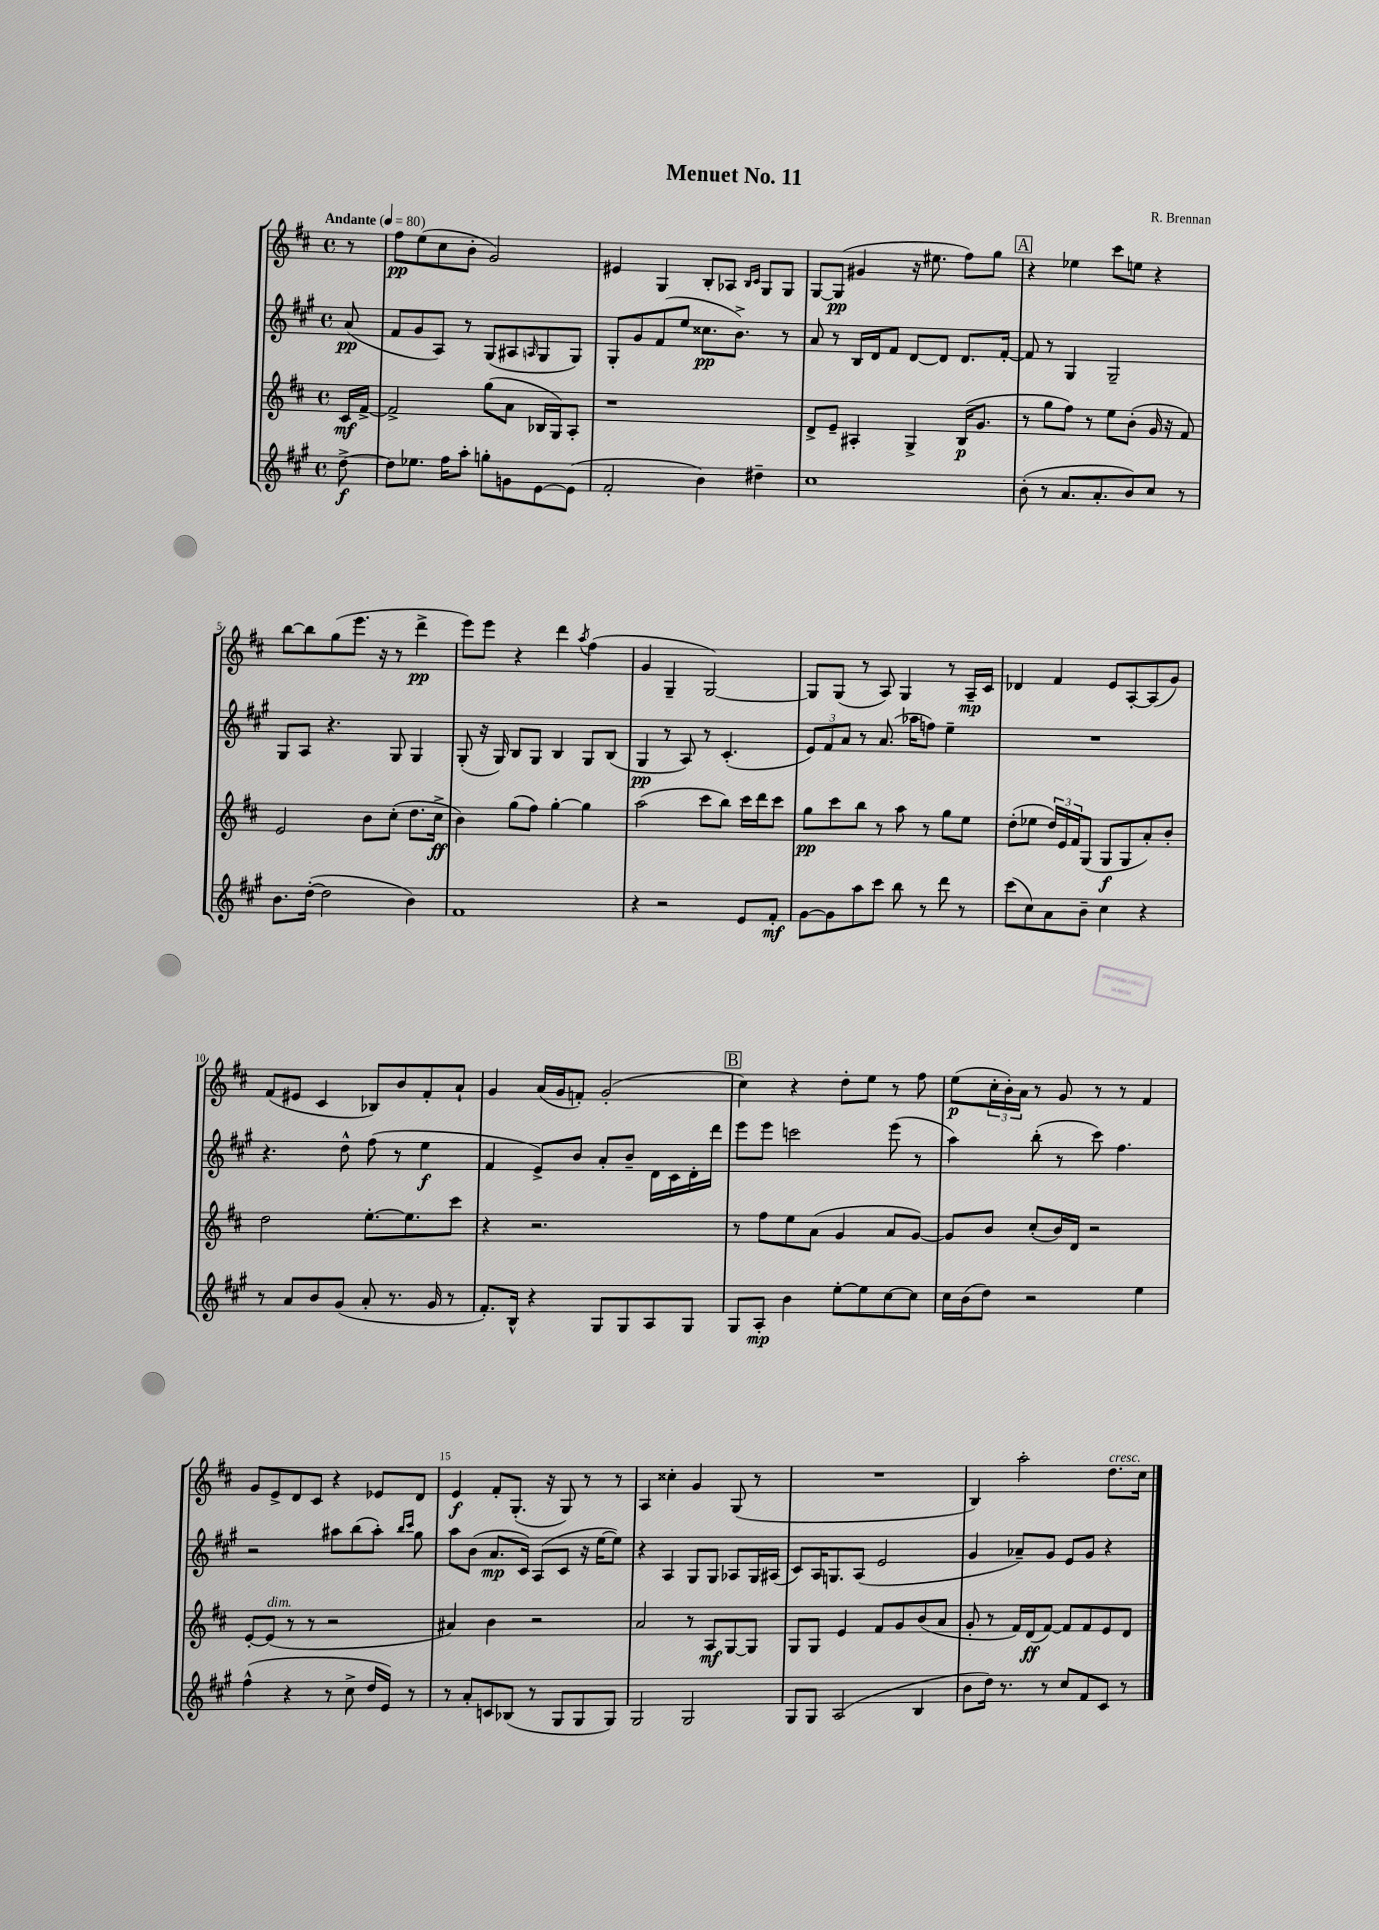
\header { title = "Menuet No. 11" composer = "R. Brennan" }
<<
\new StaffGroup <<
\new Staff = "s0" {
    \clef treble \key d \major \defaultTimeSignature \time 4/4 \partial 8 \tempo "Andante" 4 = 80
    r8 |
    fis''8\pp e''8( cis''8 b'8-. g'2) |
    eis'4 g4 b8-. aes8 \grace { b16 cis'16 } g8 g8 |
    g8~ g8\pp( gis'4 r16 eis''8. fis''8) g''8 |
    \mark \markup { \box "A" } r4 ees''4 cis'''8 e''8 r4 |
    b''8~ b''8 g''8( e'''8. r16 r8 d'''4->\pp |
    e'''8) e'''8 r4 d'''4 \acciaccatura { a''8 } fis''4( |
    g'4 g4-- g2~) |
    g8 g8( r8 a8) g4 r8 a16--\mp cis'16 |
    des'4 fis'4 e'8 a8~-. a8( g'8) |
    fis'8( eis'8 cis'4 bes8) b'8 fis'8-. a'8-! |
    g'4 a'16( g'16 f'8-.) g'2-.( |
    \mark \markup { \box "B" } cis''4) r4 d''8-. e''8 r8 fis''8 |
    e''8\p( \tuplet 3/2 { cis''16-. b'16-.) a'16 } r8 g'8 r8 r8 fis'4 |
    g'8 e'8-> d'8 cis'8 r4 ees'8 d'8 |
    e'4\f fis'8-. g8.-.( r16 g8) r8 r8 |
    a4 cisis''4-. g'4 g8( r8 |
    R1 |
    b4) a''2-. d''8.^\markup { \italic "cresc." } cis''16 \bar "|." |
}
\new Staff = "s1" {
    \clef treble \key a \major \defaultTimeSignature \time 4/4 \partial 8
    a'8\pp( |
    fis'8 gis'8 a8) r8 gis8( ais8 \grace { a16 } gis8 gis8) |
    gis8-. gis'8 fis'8( e''8 cisis''8.\pp b'8.->) r8 |
    a'8 r8 b16 d'16 fis'8 d'8~ d'8 d'8. fis'16~-. |
    \mark \markup { \box "A" } fis'8 r8 gis4 gis2-- |
    gis8 a8 r4. gis8 gis4 |
    gis8-.( r16 gis16) b8 gis8 b4 gis8 b8( |
    gis4\pp r8 a8) r8 cis'4.-.( |
    \tuplet 3/2 { e'8) fis'8 a'8 } r8 a'8.( aes''16 f''8) e''4-- |
    R1 |
    r4. d''8-^ fis''8( r8 e''4\f |
    fis'4 e'8->) b'8 a'8-. b'8-- d'16 cis'16 d'16-. d'''16 |
    \mark \markup { \box "B" } e'''8 e'''8 c'''2 e'''8( r8 |
    a''4) b''8-.( r8 cis'''8) fis''4. |
    r2 ais''8 b''8( ais''8-.) \grace { b''16 cis'''16 } gis''8 |
    a''8 b'8( a'8.\mp cis'16) a8( cis'8 r16 e''16~ e''8) |
    r4 a4 gis8 gis8 aes8 gis16 ais16( |
    cis'8) a16 g8. a8( e'2 |
    gis'4 aes'8--) gis'8 e'8 gis'8 r4 \bar "|." |
}
\new Staff = "s2" {
    \clef treble \key d \major \defaultTimeSignature \time 4/4 \partial 8
    cis'16\mf fis'16~-> |
    fis'2-> g''8( a'8 bes16 g16) a8-. |
    r1 |
    d'8-> e'8-- ais4-. g4-> b16\p( g'8. |
    \mark \markup { \box "A" } r8 g''8 fis''8) r8 e''8 b'8-.( g'16 r16 fis'8) |
    e'2 b'8 cis''8-.( d''8. cis''16->\ff |
    b'4) g''8( fis''8) g''4~-. g''4 |
    a''2( cis'''8 b''8) cis'''16 d'''16 cis'''8 |
    g''8\pp cis'''8 b''8 r8 a''8 r8 g''8 e''8 |
    d''8-.( ees''8 \tuplet 3/2 { d''16) e'16 fis'16 } g8( g8\f g8 a'8-.) b'8-. |
    d''2 e''8.~-. e''8. cis'''8 |
    r4 r2. |
    \mark \markup { \box "B" } r8 fis''8 e''8 a'8( g'4 a'8 g'8~) |
    g'8 b'8 cis''8-.( b'16) d'16 r2 |
    e'8~-. e'8^\markup { \italic "dim." }( r8 r8 r2 |
    ais'4) b'4 r2 |
    a'2 r8 a8\mf g8~ g8 |
    g8 g8 e'4 fis'8 g'8 b'8( a'8 |
    g'8-. r8 fis'16) d'16\ff( fis'8~) fis'8 fis'8 e'8 d'8 \bar "|." |
}
\new Staff = "s3" {
    \clef treble \key a \major \defaultTimeSignature \time 4/4 \partial 8
    d''8~->\f |
    d''8 ees''8. fis''16 a''8-. g''8-. g'8 e'8~ e'8( |
    fis'2-. b'4) dis''4-- |
    cis''1 |
    \mark \markup { \box "A" } b'8-.( r8 a'8. a'8.-. b'8) cis''8 r8 |
    b'8. d''16~-.( d''2 b'4) |
    fis'1 |
    r4 r2 e'8 fis'8-.\mf |
    gis'8~ gis'8 a''8 cis'''8 b''8 r8 d'''8 r8 |
    cis'''8( cis''8) a'8 b'8-- cis''4 r4 |
    r8 a'8 b'8 gis'8( a'8-. r8. gis'16 r8 |
    fis'8.-.) b16-^ r4 gis8 gis8 a8 gis8 |
    \mark \markup { \box "B" } gis8 a8-.\mp b'4 e''8~-. e''8 cis''8~ cis''8 |
    cis''16 b'16( d''8) r2 e''4 |
    fis''4-^( r4 r8 cis''8-> d''16 e'16) r8 |
    r8 a'8-. c'8 bes8( r8 gis8 gis8 gis8) |
    gis2 gis2 |
    gis8 gis8 a2( b4 |
    b'8 d''16) r8. r8 cis''8 fis'8 cis'8 r8 \bar "|." |
}
>>
>>
\layout { \context { \Score \override BarNumber.break-visibility = ##(#f #t #t) barNumberVisibility = #(every-nth-bar-number-visible 5) } }
